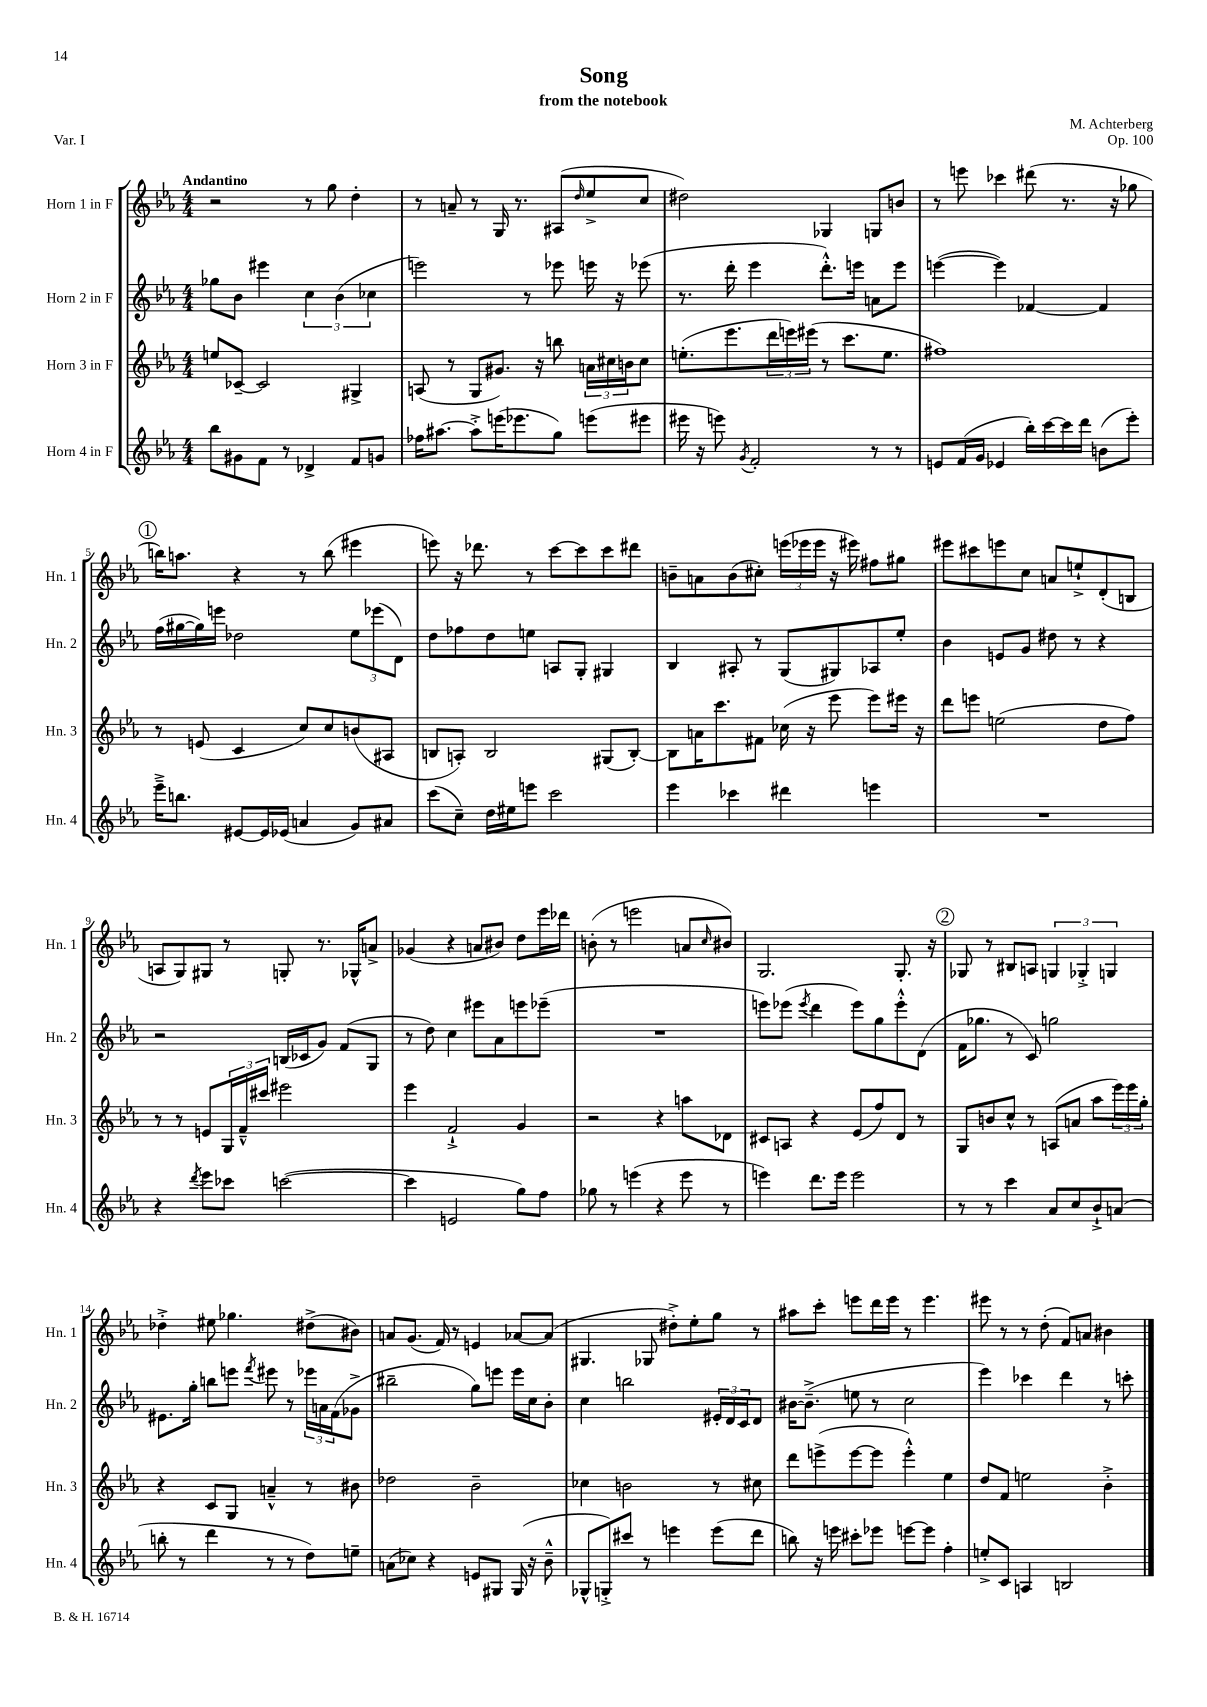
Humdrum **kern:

**kern	**kern	**kern	**kern
*staff4	*staff3	*staff2	*staff1
*clefG2	*clefG2	*clefG2	*clefG2
*k[b-e-a-]	*k[b-e-a-]	*k[b-e-a-]	*k[b-e-a-]
*M4/4	*M4/4	*M4/4	*M4/4
8bb-\L	8ee/L	8gg-\L	2r
8g#\	[8c-~/J	8b-\J	.
8f\J	2c-/]	4eee#\	.
8r	.	.	.
4d-^/	.	6cc\	8r
.	.	.	8gg\
.	.	(6b-\	.
8f/L	4G#^/	.	4dd'\
.	.	6cc-\	.
8g/J	.	.	.
=	=	=	=
16ff-\LK	(8A/	2eee\)	8r
[8.aa#\J	.	.	.
.	8r	.	8a~/
8aa#'^\]L	8G/L	.	8r
(16eee\K	8.g#/J)	.	16G/
8.eee-\	.	.	8.r
.	.	8r	.
.	16r	.	.
8gg\J)	8bb\	8eee-\	(8A#/L
.	.	.	16qqdd/
(8eee\L	24a\LL	16eee\	8ee-^/
.	24cc#\	.	.
.	.	16r	.
.	24b\J	.	.
8eee#\J	8cc#\J	(8eee-\	8cc/J
=	=	=	=
16eee#\	(8.ee'\L	8.r	2dd#\)
16r	.	.	.
8eee\)	.	.	.
.	8.eee-\	16ddd'\	.
8qg/	.	.	.
2f'/	.	4eee-\	.
.	24ddd\L	.	.
.	24eee\)	.	.
.	(24eee#\JJ	.	.
.	8r	8.ddd'^^\L)	4G-/
.	8.ccc\L	.	.
.	.	16eee\Jk	.
8r	.	8a\L	8G/L
.	8.ee\J	.	.
8r	.	8eee\J	8b/J
=	=	=	=
8e/L	1ff#)	([4eee\	8r
(16f/L	.	.	8eee\
16g/JJ	.	.	.
4e-/	.	4eee\])	4ccc-\
16bb-'\LL)	.	[4f-/	(8ddd#\
[16ccc\	.	.	.
16ccc\]	.	.	8.r
16ddd\JJ	.	.	.
(8b\L	.	4f-/]	.
.	.	.	16r
8eee-'\J)	.	.	8gg-\
=	=	=	=
16eee-~^\LK	8r	(16ff\LL	16bb\LK)
8.bb\J	.	[16gg#\	8.aa\J
.	(8e/	16gg#\])	.
.	.	16eee\JJ	.
[8e#/L	4c/	2dd-\	4r
16e#/]L	.	.	.
(16e-/JJ	.	.	.
4a/	8cc/L)	.	8r
.	8cc/	.	(8bb\
8g/L)	(8b/	12ee-\L	4eee#\
.	.	(12eee-\	.
8a#/J	8A#/J	.	.
.	.	12d\J)	.
=	=	=	=
(8ccc\L	8B/L	8dd\L	8eee\)
8cc~\J)	8A'/J)	8ff-\	16r
.	.	.	8.ddd-\
16dd\LL	2B/	8dd\	.
16ee#\J	.	.	.
8eee\J	.	8ee\J	8r
2ccc\	.	8A/L	[8ccc\L
.	.	8G'/J	8ccc\]
.	(8G#/L	4G#/	8ccc\
.	[8B'/J)	.	8ddd#\J
=	=	=	=
4eee-\	8B\]L	4B-/	8b~\L
.	16a\K	.	8a\
.	8.ccc\	.	.
4ccc-\	.	8A#'/	(8b\
.	8f#\J	8r	8cc#'\J)
4ddd#\	(16cc-\	(8G/L	(24eee\LL
.	.	.	24eee-\
.	16r	.	.
.	.	.	24eee-\JJ
.	8eee-\	8G#/)	16r
.	.	.	16eee#\)
4eee\	8eee-\L)	8A-/	8ff#\L
.	16eee#\Jk	8ee-'/J	8gg#\J
.	16r	.	.
=	=	=	=
1r	8ddd\L	4b-\	8eee#\L
.	8eee\J	.	8ccc#\
.	(2ee\	8e/L	8eee\
.	.	8g/J	8cc\J
.	.	8dd#\	8a/L
.	.	8r	8ee`^/
.	8dd\L	4r	(8d'/
.	8ff\J)	.	8B/J
=	=	=	=
4r	8r	2r	8A/L
.	8r	.	8G/)
8qddd/	.	.	.
8eee-\L	8e/L	.	8G#/J
8ccc-\J	24G/L	.	8r
.	24f~^^/	.	.
.	24ccc#/JJ	.	.
([2ccc\	2eee#\	(16B/LL	8G'/
.	.	16c-/J	.
.	.	8g/J)	8.r
.	.	(8f/L	.
.	.	.	16G-^^/LK
.	.	8G/J	8a^/J
=	=	=	=
4ccc\]	4eee-\	8r	(4g-/
.	.	8dd\)	.
2e/	2f`^/	4cc\	4r
.	.	8eee#\L	8a/L
.	.	8a-\	8b#/J)
8gg\L)	4g/	8eee\	8dd\L
8ff\J	.	(8eee-~\J	16eee-\L
.	.	.	16ddd-\JJ
=	=	=	=
8gg-\	2r	1r	(8b'\
8r	.	.	8r
(4eee\	.	.	2eee\
4r	4r	.	.
8eee\	8aa\L	.	8a/L
.	.	.	16qqcc/
8r	8d-\J	.	8b#/J)
=	=	=	=
4eee\)	8c#/L	8eee\L)	2.G/
.	8A/J	(8eee-\J	.
.	.	8qeee-/	.
8.ddd\L	4r	4ddd\	.
16eee\Jk	.	.	.
2eee\	(8e-/L	8eee-\L)	.
.	8ff/)	8gg\	.
.	8d/J	8eee-'^^\	8.G'/
.	8r	(8d\J	.
.	.	.	16r
=	=	=	=
8r	8G/L	16f\LK	8G-/
.	.	8.gg-\J	.
8r	8b/	.	8r
4ccc\	8cc^^/J	8r	8B#/L
.	8r	8c/)	8A/J
8a-/L	(8A/L	2gg\	6G/
8cc/	8a/J	.	.
.	.	.	6G-'^/
8b-`^/	8aa-\L	.	.
.	.	.	6G/
(8a/J	24eee-\L)	.	.
.	24eee-\	.	.
.	24gg'\JJ	.	.
=	=	=	=
8bb'\	4r	8.e#\L	4dd-'^\
8r	.	.	.
.	.	16gg'\Jk	.
4ddd\	8c/L	8bb\L	8ee#\
.	8G/J	8eee\J	4.gg-\
.	.	8qfff/	.
8r	4a~^^/	8eee#\	.
8r	.	8r	.
8dd\L)	8r	24eee-\LL	(8dd#^\L
.	.	24a\	.
.	.	(24f\J	.
8ee~\J	8b#\	8g-^\J	8b#\J)
=	=	=	=
(8a\L	2dd-\	2bb#~\	8a/L
8cc-\J)	.	.	(8.g/J
4r	.	.	.
.	.	.	16f/)
.	.	.	8r
8e/L	2b-~\	8gg\L)	4e/
8G#/J	.	8eee\J	.
(16G#/	.	16eee\LL	[8a-/L
16r	.	16cc\J	.
8b-~^^\	.	8b-'\J	(8a-/]J
=	=	=	=
8G-^^/L	4cc-\	4cc\	4.G#/
8G'^/)	.	.	.
8ccc#/J	2b\	2bb\	.
8r	.	.	8G-/
4eee\	.	.	8dd#'^\L)
.	.	.	8ee-'\
(8eee\L	8r	24e#'/LL	8gg\J
.	.	24d/	.
.	.	24c/J	.
8ddd\J	8cc#\	8d/J	8r
=	=	=	=
8bb\)	8ddd\L	[16b#\LK	8aa#\L
.	.	(8.b#~^\]J	.
16r	(8eee^\	.	8ccc'\J
16eee\	.	.	.
8ccc#'\L	[8eee\	8ee\	8eee\L
8eee-\J	8eee\]J	8r	16ddd\L
.	.	.	16eee\JJ
[8eee\L	4eee'^^\)	2cc\	8r
8eee\]J	.	.	4.eee\
4ff'\	4ee-\	.	.
=	=	=	=
8ee'^/L	8dd/L	4eee-\)	8eee#\
8c/J	8f/J	.	8r
4A/	2ee\	4ccc-\	8r
.	.	.	(8dd'\
2B/	.	4ddd\	8f/L)
.	.	.	8a/J
.	4b-'^\	8r	4b#\
.	.	8ccc'\	.
==	==	==	==
*-	*-	*-	*-
